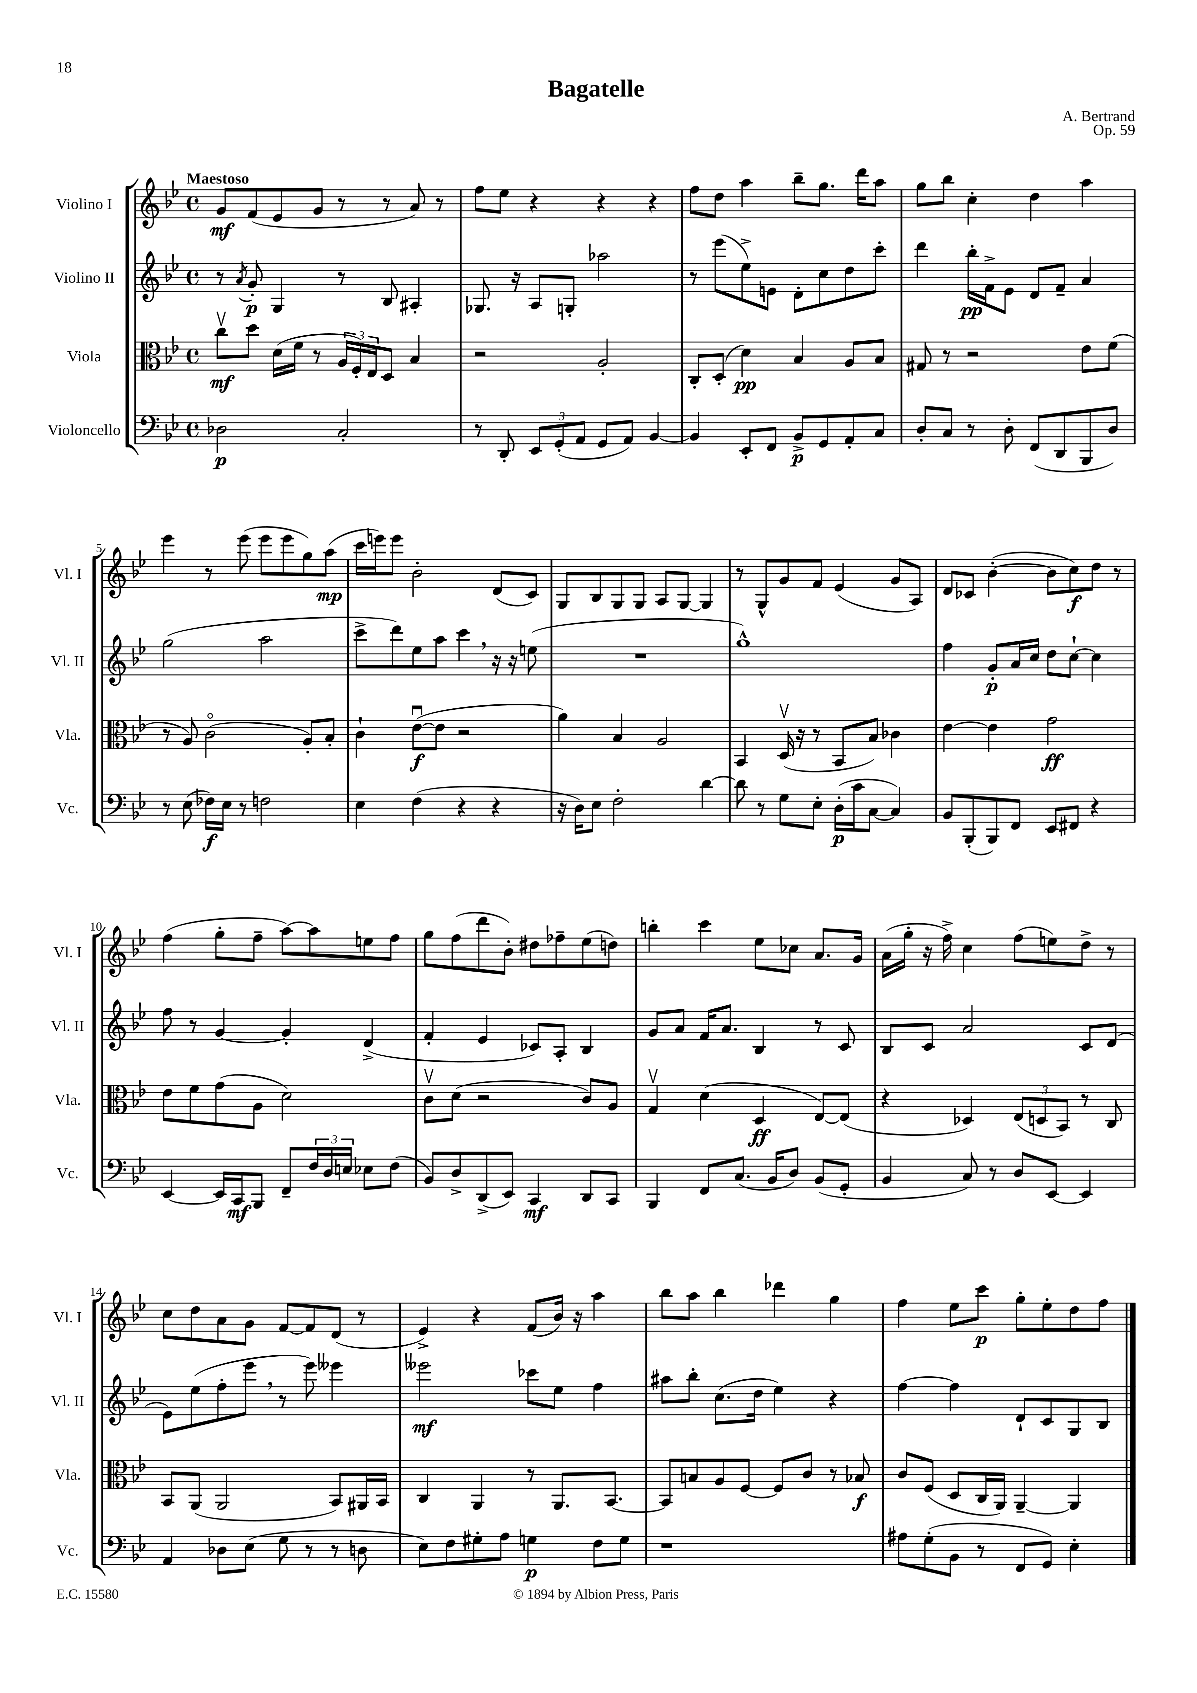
\header { title = "Bagatelle" composer = "A. Bertrand" opus = "Op. 59" }
<<
\new StaffGroup <<
\new Staff = "s0" \with { instrumentName = "Violino I" shortInstrumentName = "Vl. I" } {
    \clef treble \key bes \major \defaultTimeSignature \time 4/4 \tempo "Maestoso"
    g'8\mf f'8( ees'8 g'8 r8 r8 a'8) r8 |
    f''8 ees''8 r4 r4 r4 |
    f''8 d''8 a''4 bes''8-- g''8. d'''16 a''8 |
    g''8 bes''8 c''4-. d''4 a''4 |
    ees'''4 r8 ees'''8( ees'''8 ees'''8 g''8) a''8\mp( |
    c'''16 e'''16) e'''8 bes'2-. d'8( c'8) |
    g8 bes8 g8 g8 a8 g8~ g4 |
    r8 g8-^ g'8 f'8 ees'4( g'8 a8) |
    d'8 ces'8 bes'4~-.( bes'8 c''8\f) d''8 r8 |
    f''4( g''8-. f''8-- a''8~) a''8 e''8 f''8 |
    g''8 f''8( d'''8 bes'8-.) dis''8 fes''8-- ees''8( d''8) |
    b''4-. c'''4 ees''8 ces''8 a'8. g'16 |
    a'16( g''16-. r16 f''16->) c''4 f''8( e''8) d''8-> r8 |
    c''8 d''8 a'8 g'8 f'8~ f'8 d'8( r8 |
    ees'4->) r4 f'8( bes'16) r16 a''4 |
    bes''8 a''8 bes''4 des'''4 g''4 |
    f''4 ees''8 c'''8\p g''8-. ees''8-. d''8 f''8 \bar "|." |
}
\new Staff = "s1" \with { instrumentName = "Violino II" shortInstrumentName = "Vl. II" } {
    \clef treble \key bes \major \defaultTimeSignature \time 4/4
    r8 \acciaccatura { a'8 } g'8-.\p g4 r8 bes8 ais4-. |
    ges8. r16 a8 g8-. aes''2 |
    r8 ees'''8( ees''8->) e'8 d'8-. c''8 d''8 c'''8-. |
    d'''4 bes''16-.\pp f'16-> ees'8 d'8 f'8-- a'4 |
    g''2( a''2 |
    c'''8-> d'''8) ees''8 a''8 c'''4 \breathe r16 r16 e''8( |
    R1 |
    g''1-^) |
    f''4 g'8-.\p a'16 c''16 d''8 c''8~-! c''4 |
    f''8 r8 g'4~ g'4-. d'4->( |
    f'4-. ees'4 ces'8) a8-. bes4 |
    g'8 a'8 f'16 a'8. bes4 r8 c'8 |
    bes8 c'8 a'2 c'8 d'8( |
    ees'8) ees''8( f''8-. ees'''8 \breathe r8 ees'''8) eeses'''4 |
    eeses'''2\mf ces'''8 ees''8 f''4 |
    ais''8 bes''8-. c''8.( d''16 ees''4) r4 |
    f''4~ f''4 d'8-! c'8 g8 bes8 \bar "|." |
}
\new Staff = "s2" \with { instrumentName = "Viola" shortInstrumentName = "Vla." } {
    \clef alto \key bes \major \defaultTimeSignature \time 4/4
    c''8\upbow\mf d''8 d'16( f'16 r8 \tuplet 3/2 { a16 f16-.) ees16 } d8 bes4 |
    r2 a2-. |
    c8-. d8-.( d'4\pp) bes4 a8 bes8 |
    gis8 r8 r2 ees'8 f'8( |
    r8 a8) c'2\flageolet( a8-.) bes8-. |
    c'4-! ees'8~\downbow\f( ees'8 r2 |
    a'4) bes4 a2 |
    bes,4 d16\upbow( r16 r8 bes,8 bes8) ces'4 |
    ees'4~ ees'4 g'2\ff |
    ees'8 f'8 g'8( a8 d'2) |
    c'8\upbow d'8( r2 c'8) a8 |
    g4\upbow d'4( d4\ff ees8~) ees8( |
    r4 des4) \tuplet 3/2 { ees8( d8 bes,8) } r8 c8 |
    bes,8 a,8( a,2 bes,8) ais,16 bes,16 |
    c4 a,4 r8 a,8. bes,8.~ |
    bes,8 b8 a8 f8~ f8 c'8 r8 bes8\f |
    c'8 f8( d8 c16 a,16) a,4~-- a,4 \bar "|." |
}
\new Staff = "s3" \with { instrumentName = "Violoncello" shortInstrumentName = "Vc." } {
    \clef bass \key bes \major \defaultTimeSignature \time 4/4
    des2\p c2-. |
    r8 d,8-. \tuplet 3/2 { ees,8 g,8-.( a,8 } g,8 a,8) bes,4~ |
    bes,4 ees,8-. f,8 bes,8->\p g,8 a,8-. c8 |
    d8-. c8 r8 d8-. f,8( d,8 bes,,8 d8) |
    r8 ees8( fes16\f) ees16 r8 f2 |
    ees4 f4( r4 r4 |
    r16 d16) ees8 f2-. d'4~ |
    d'8 r8 g8 ees8-. d16-.\p( c'16 c8~ c4) |
    bes,8 bes,,8-.( bes,,8) f,8 ees,8 fis,8 r4 |
    ees,4~ ees,16 c,16\mf bes,,8 f,8-- \tuplet 3/2 { f16 d16 e16 } ees8 f8( |
    bes,8) d8-> d,8->( ees,8) c,4\mf d,8 c,8 |
    bes,,4 f,8 c8.( bes,16 d8) bes,8( g,8-. |
    bes,4 c8) r8 d8 ees,8~ ees,4 |
    a,4 des8 ees8( g8 r8 r8 d8 |
    ees8) f8 gis8-. a8 g4\p f8 g8 |
    r1 |
    ais8 g8-.( bes,8 r8 f,8 g,8) ees4-. \bar "|." |
}
>>
>>
